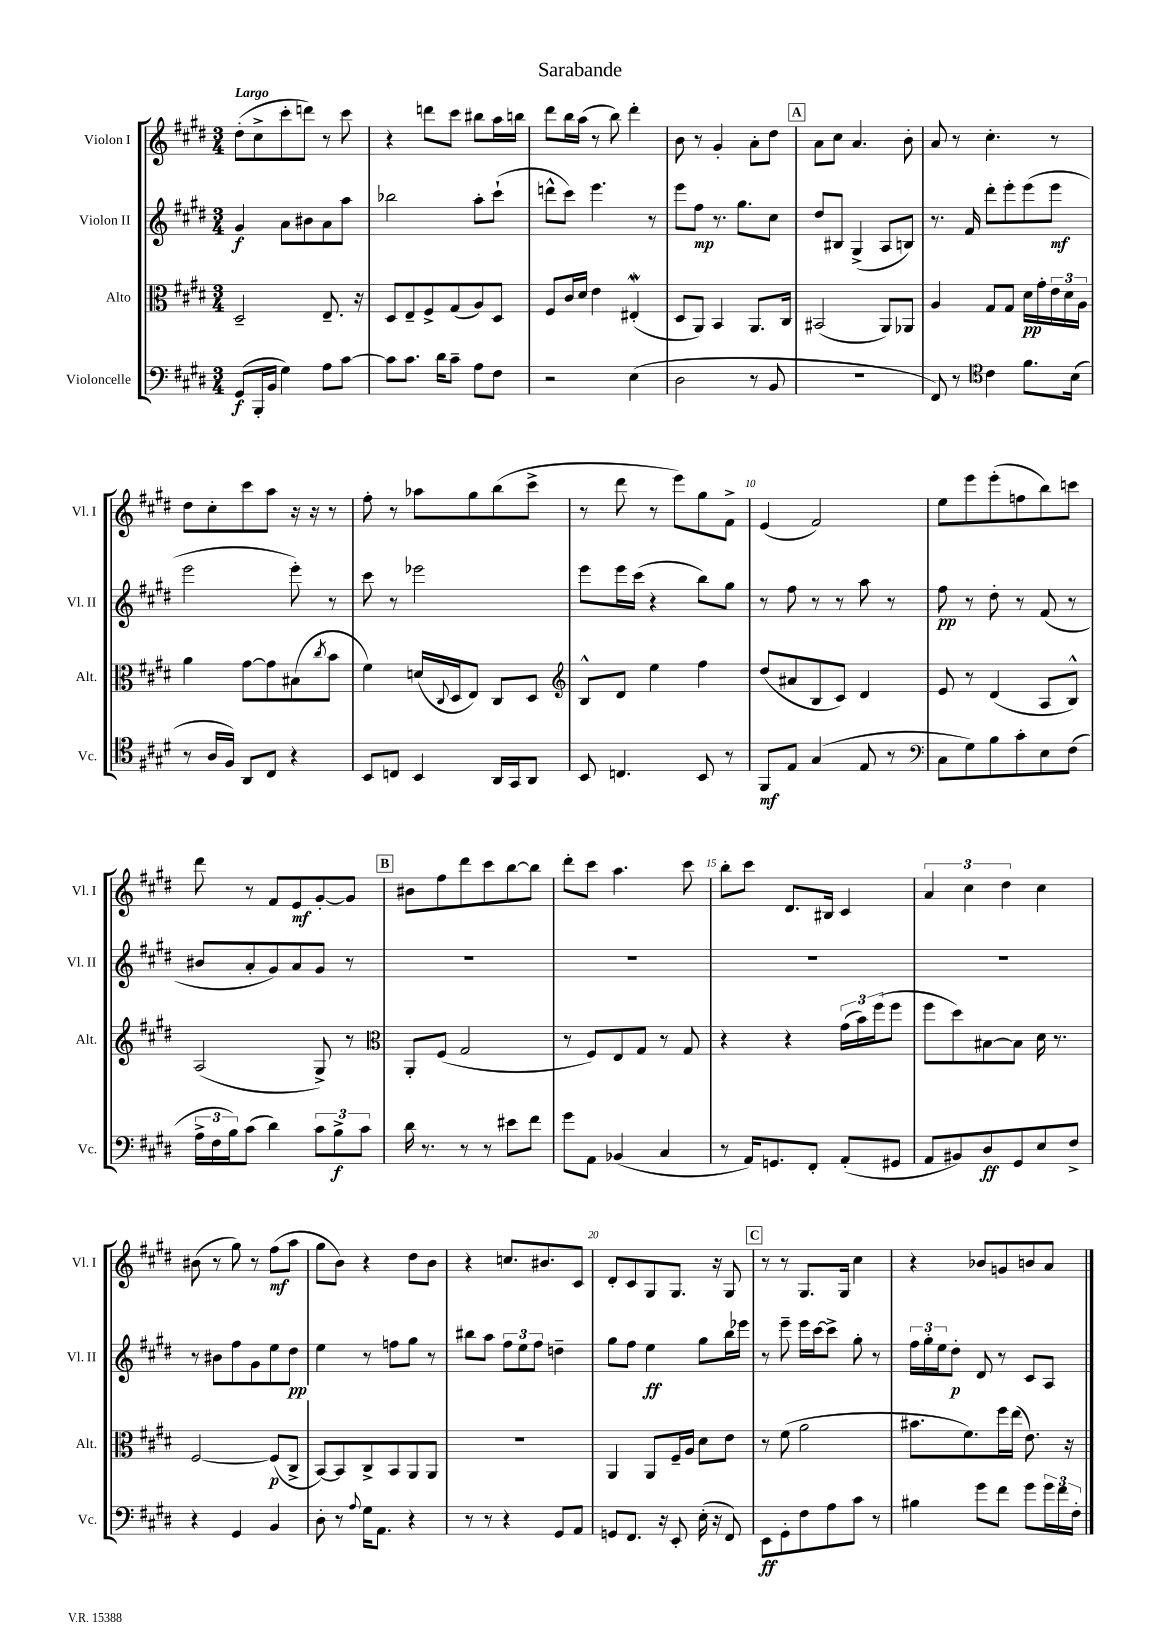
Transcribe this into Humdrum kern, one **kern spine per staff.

**kern	**dynam	**kern	**dynam	**kern	**dynam	**kern	**dynam
*part4	*part4	*part3	*part3	*part2	*part2	*part1	*part1
*staff4	*staff4	*staff3	*staff3	*staff2	*staff2	*staff1	*staff1
*I"Violoncelle	*	*I"Alto	*	*I"Violon II	*	*I"Violon I	*
*I'Vc.	*	*I'Alt.	*	*I'Vl. II	*	*I'Vl. I	*
*clefF4	*	*clefC3	*	*clefG2	*	*clefG2	*
*k[f#c#g#d#]	*	*k[f#c#g#d#]	*	*k[f#c#g#d#]	*	*k[f#c#g#d#]	*
*M3/4	*	*M3/4	*	*M3/4	*	*M3/4	*
=1	=1	=1	=1	=1	=1	=1	=1
!	!	!	!	!	!	!LO:TX:a:B:t=Largo	!
(8GG#/L	f	2D#~/	.	4g#/	f	(8dd#'\L	.
16BBB'/L	.	.	.	.	.	8cc#^\	.
16BB/JJ	.	.	.	.	.	.	.
4G#\)	.	.	.	8a\L	.	8ccc#'\	.
.	.	.	.	8b#X\	.	8dddn\J)	.
8A\L	.	8.E~/	.	8a\	.	8r	.
[8c#\J	.	.	.	8aa\J	.	8ccc#\	.
.	.	16r	.	.	.	.	.
=2	=2	=2	=2	=2	=2	=2	=2
8c#\L]	.	8D#/L	.	2bb-X\	.	4r	.
8.c#\J	.	8E~/	.	.	.	.	.
.	.	8F#^/	.	.	.	8dddn\L	.
16d#\KL	.	.	.	.	.	.	.
8c#~\J	.	(8G#/	.	.	.	8ccc#\J	.
8A\L	.	8A/)	.	8aa'\L	.	8bb#X\L	.
8F#\J	.	8D#/J	.	(8ccc#`\J	.	16aa\L	.
.	.	.	.	.	.	16bbn\JJ	.
=3	=3	=3	=3	=3	=3	=3	=3
2r	.	8F#/L	.	8dddn^^\L	.	8ddd#\L	.
.	.	16c#/L	.	8ccc#\J)	.	16bb\L	.
.	.	16d#/JJ	.	.	.	(16aa\JJ	.
.	.	4e\	.	4.eee\	.	8r	.
.	.	.	.	.	.	8bb\)	.
(4E\	.	(4E#XW'/	.	.	.	4ddd#'\	.
.	.	.	.	8r	.	.	.
=4	=4	=4	=4	=4	=4	=4	=4
2D#\	.	8D#/L	.	8eee\L	.	8b\	.
.	.	8AA/J)	.	8ff#\J	mp	8r	.
.	.	4BB/	.	8.r	.	4g#'/	.
.	.	.	.	8.gg#\L	.	.	.
8r	.	8.AA/L	.	.	.	8a'\L	.
8BB/	.	.	.	8cc#\J	.	8dd#\J	.
.	.	16C#/Jk	.	.	.	.	.
!!LO:REH:place=s1:t=A
=5	=5	=5	=5	=5	=5	=5	=5
2.r	.	(2BB#X/	.	8dd#/L	.	8a\L	.
.	.	.	.	8B#X/J	.	8cc#\J	.
.	.	.	.	(4G#^/	.	4.a/	.
.	.	8AA/L)	.	8A/L	.	.	.
.	.	8AA-X/J	.	8Bn/J)	.	8b'\	.
=6	=6	=6	=6	=6	=6	=6	=6
8FF#/)	.	4A/	.	8.r	.	8a/	.
8r	.	.	.	.	.	8r	.
.	.	.	.	16f#/	.	.	.
*clefC4	*	*	*	*	*	*	*
4c#\	.	8G#/L	.	8ddd#'\L	.	4.cc#'\	.
.	.	8G#/J	.	8eee'\	.	.	.
8.f#\L	.	16d#\LL	pp	(8eee\	.	.	.
.	.	16g#'\	.	.	.	.	.
.	.	24e\	.	8eee\J	mf	8r	.
.	.	24d#\	.	.	.	.	.
(16B\Jk	.	.	.	.	.	.	.
.	.	24A\JJ	.	.	.	.	.
!!LO:LB:g=z
=7	=7	=7	=7	=7	=7	=7	=7
8r	.	4a\	.	2eee\	.	8dd#\L	.
16A/LL	.	.	.	.	.	8cc#'\	.
16F#/JJ)	.	.	.	.	.	.	.
8AA/L	.	[8g#\L	.	.	.	8ccc#\	.
8C#/J	.	8g#\]	.	.	.	8aa\J	.
4r	.	(8B#X\	.	8eee'\)	.	16r	.
.	.	.	.	.	.	16r	.
.	.	8qcc#/	.	.	.	.	.
.	.	8b\J	.	8r	.	8r	.
=8	=8	=8	=8	=8	=8	=8	=8
8BB/L	.	4f#\)	.	8ccc#\	.	8ff#'\	.
8Cn/J	.	.	.	8r	.	8r	.
4BB/	.	(16dn/LL	.	2eee-X\	.	8aa-X\L	.
.	.	8qqC#/	.	.	.	.	.
.	.	16D#/J	.	.	.	.	.
.	.	8E/J)	.	.	.	8gg#\	.
16AA/LL	.	8C#/L	.	.	.	(8bb\	.
16GG#/J	.	.	.	.	.	.	.
8AA/J	.	8D#/J	.	.	.	8ccc#^\J	.
=9	=9	=9	=9	=9	=9	=9	=9
*	*	*clefG2	*	*	*	*	*
8BB/	.	8B^^/L	.	8eee\L	.	8r	.
4.Cn/	.	8d#/J	.	16eee\L	.	8ddd#\	.
.	.	.	.	(16ccc#\JJ	.	.	.
.	.	4ee\	.	4r	.	8r	.
.	.	.	.	.	.	8eee\L)	.
8BB/	.	4ff#\	.	8bb\L)	.	8gg#\	.
8r	.	.	.	8gg#\J	.	8f#^\J	.
=10	=10	=10	=10	=10	=10	=10	=10
8FF#/L	mf	(8dd#/L	.	8r	.	(4e/	.
8E/J	.	8a#X/	.	8ff#\	.	.	.
(4G#/	.	8B/	.	8r	.	2f#/)	.
.	.	8c#/J)	.	8r	.	.	.
8E/	.	4d#/	.	8aa\	.	.	.
8r	.	.	.	8r	.	.	.
=11	=11	=11	=11	=11	=11	=11	=11
*clefF4	*	*	*	*	*	*	*
8C#\L	.	8e/	.	8ff#\	pp	8ee\L	.
8G#\)	.	8r	.	8r	.	8eee\	.
8B\	.	(4d#/	.	8dd#'\	.	(8eee'\	.
8c#'\	.	.	.	8r	.	8ffn\	.
8E\	.	8A/L	.	(8f#/	.	8bb\)	.
(8F#\J	.	8B^^/J)	.	8r	.	8cccn\J	.
!!LO:LB:g=z
=12	=12	=12	=12	=12	=12	=12	=12
24A^\LL	.	(2A/	.	8b#X/L	.	8ddd#\	.
24F#\	.	.	.	.	.	.	.
24B\J)	.	.	.	.	.	.	.
(8c#\J	.	.	.	8a'/	.	8r	.
4d#\)	.	.	.	8g#/)	.	8f#/L	.
.	.	.	.	8a/	.	8e/	mf
12c#\L	.	8G#^/)	.	8g#/J	.	[8g#'/	.
12B^\	f	.	.	.	.	.	.
.	.	8r	.	8r	.	8g#/J]	.
12c#\J	.	.	.	.	.	.	.
!!LO:REH:place=s1:t=B
=13	=13	=13	=13	=13	=13	=13	=13
*	*	*clefC3	*	*	*	*	*
16d#\	.	8AA'/L	.	2.r	.	8b#X\L	.
8.r	.	.	.	.	.	.	.
.	.	(8F#/J	.	.	.	8ff#\	.
8r	.	2G#/	.	.	.	8ddd#\	.
8r	.	.	.	.	.	8ccc#\	.
8e#X\L	.	.	.	.	.	[8bb\	.
8f#\J	.	.	.	.	.	8bb\J]	.
=14	=14	=14	=14	=14	=14	=14	=14
8g#\L	.	8r	.	2.r	.	8ddd#'\L	.
8AA\J	.	8F#/L)	.	.	.	8ccc#\J	.
(4BB-X/	.	8E/	.	.	.	4.aa\	.
.	.	8G#/J	.	.	.	.	.
4C#/	.	8r	.	.	.	.	.
.	.	8G#/	.	.	.	8ccc#\	.
=15	=15	=15	=15	=15	=15	=15	=15
8r	.	4r	.	2.r	.	8bb'\L	.
16AA/KL)	.	.	.	.	.	8ccc#\J	.
8.GGn/	.	.	.	.	.	.	.
.	.	4r	.	.	.	8.d#/L	.
8FF#'/J	.	.	.	.	.	.	.
.	.	.	.	.	.	16B#X/Jk	.
(8AA'/L	.	(24g#\LL	.	.	.	4c#/	.
.	.	24b\)	.	.	.	.	.
.	.	(24ff#\J	.	.	.	.	.
8GG#X/J	.	8ff#\J	.	.	.	.	.
=16	=16	=16	=16	=16	=16	=16	=16
8AA/L	.	8ff#\L	.	2.r	.	6a/	.
8BB#X/)	.	8dd#\)	.	.	.	.	.
.	.	.	.	.	.	6cc#\	.
8D#/	ff	[8B#X\	.	.	.	.	.
.	.	.	.	.	.	6dd#\	.
8GG#/	.	8B#\J]	.	.	.	.	.
8E/	.	16d#\	.	.	.	4cc#\	.
.	.	8.r	.	.	.	.	.
8F#^/J	.	.	.	.	.	.	.
!!LO:LB:g=z
=17	=17	=17	=17	=17	=17	=17	=17
4r	.	[2F#/	.	8r	.	(8b#X\	.
.	.	.	.	8b#X\L	.	8r	.
4GG#/	.	.	.	8ff#\	.	8gg#\)	.
.	.	.	.	8g#\	.	8r	.
4BB/	.	(8F#/L]	p	8ee\	.	(8ff#\L	mf
.	.	8C#^/J	.	8dd#\J	pp	8aa\J	.
=18	=18	=18	=18	=18	=18	=18	=18
8D#'\	.	[8BB/L)	.	4ee\	.	8gg#\L	.
8r	.	8BB/]	.	.	.	8b\J)	.
8qqA/	.	.	.	.	.	.	.
16G#\KL	.	8C#^/	.	8r	.	4r	.
8.AA\J	.	.	.	.	.	.	.
.	.	8BB/	.	8ffn\L	.	.	.
4r	.	8AA/	.	8gg#\J	.	8dd#\L	.
.	.	8AA/J	.	8r	.	8b\J	.
=19	=19	=19	=19	=19	=19	=19	=19
8r	.	2.r	.	8bb#X\L	.	4r	.
8r	.	.	.	8aa\J	.	.	.
4r	.	.	.	12ff#\L	.	8.ccn/L	.
.	.	.	.	12ee\	.	.	.
.	.	.	.	12ff#\J	.	.	.
.	.	.	.	.	.	8.b#X/	.
8GG#/L	.	.	.	4ddn~\	.	.	.
8AA/J	.	.	.	.	.	8c#/J	.
=20	=20	=20	=20	=20	=20	=20	=20
8GGn/L	.	4AA/	.	8gg#\L	.	8d#'/L	.
8.FF#/J	.	.	.	8ff#\J	.	8c#/	.
.	.	8AA/L	.	4ee\	ff	8G#/	.
16r	.	.	.	.	.	.	.
8EE'/	.	16F#~/L	.	.	.	8.G#/J	.
.	.	16A/JJ	.	.	.	.	.
(16E'\	.	8d#\L	.	8gg#\L	.	.	.
16r	.	.	.	.	.	16r	.
8FF#/)	.	8e\J	.	16bb\L	.	8G#/	.
.	.	.	.	16eee-X\JJ	.	.	.
!!LO:REH:place=s1:t=C
=21	=21	=21	=21	=21	=21	=21	=21
8EE\L	ff	8r	.	8r	.	8r	.
8GG#'\	.	(8f#\	.	8eee~\	.	8r	.
8F#\	.	2a\	.	16eee\LL	.	8.G#/L	.
.	.	.	.	[16ccc#\J	.	.	.
8A\	.	.	.	8ccc#^\J]	.	.	.
.	.	.	.	.	.	16G#/Jk	.
8c#\J	.	.	.	8gg#'\	.	4cc#\	.
8r	.	.	.	8r	.	.	.
=22	=22	=22	=22	=22	=22	=22	=22
4B#X\	.	8.b#X\L	.	24ff#\LL	.	4r	.
.	.	.	.	24gg#'\	.	.	.
.	.	.	.	24ee\J	.	.	.
.	.	.	.	8dd#'\J	p	.	.
.	.	8.f#\)	.	.	.	.	.
8g#\L	.	.	.	8d#/	.	8b-X/L	.
8f#\J	.	16ff#\L	.	8r	.	8gn/	.
.	.	(16ee\JJ	.	.	.	.	.
8g#\L	.	8.e\)	.	8c#/L	.	8bn/	.
24g#\L	.	.	.	8A/J	.	8a/J	.
24f#\	.	.	.	.	.	.	.
.	.	16r	.	.	.	.	.
24F#'\JJ	.	.	.	.	.	.	.
==	==	==	==	==	==	==	==
*-	*-	*-	*-	*-	*-	*-	*-
